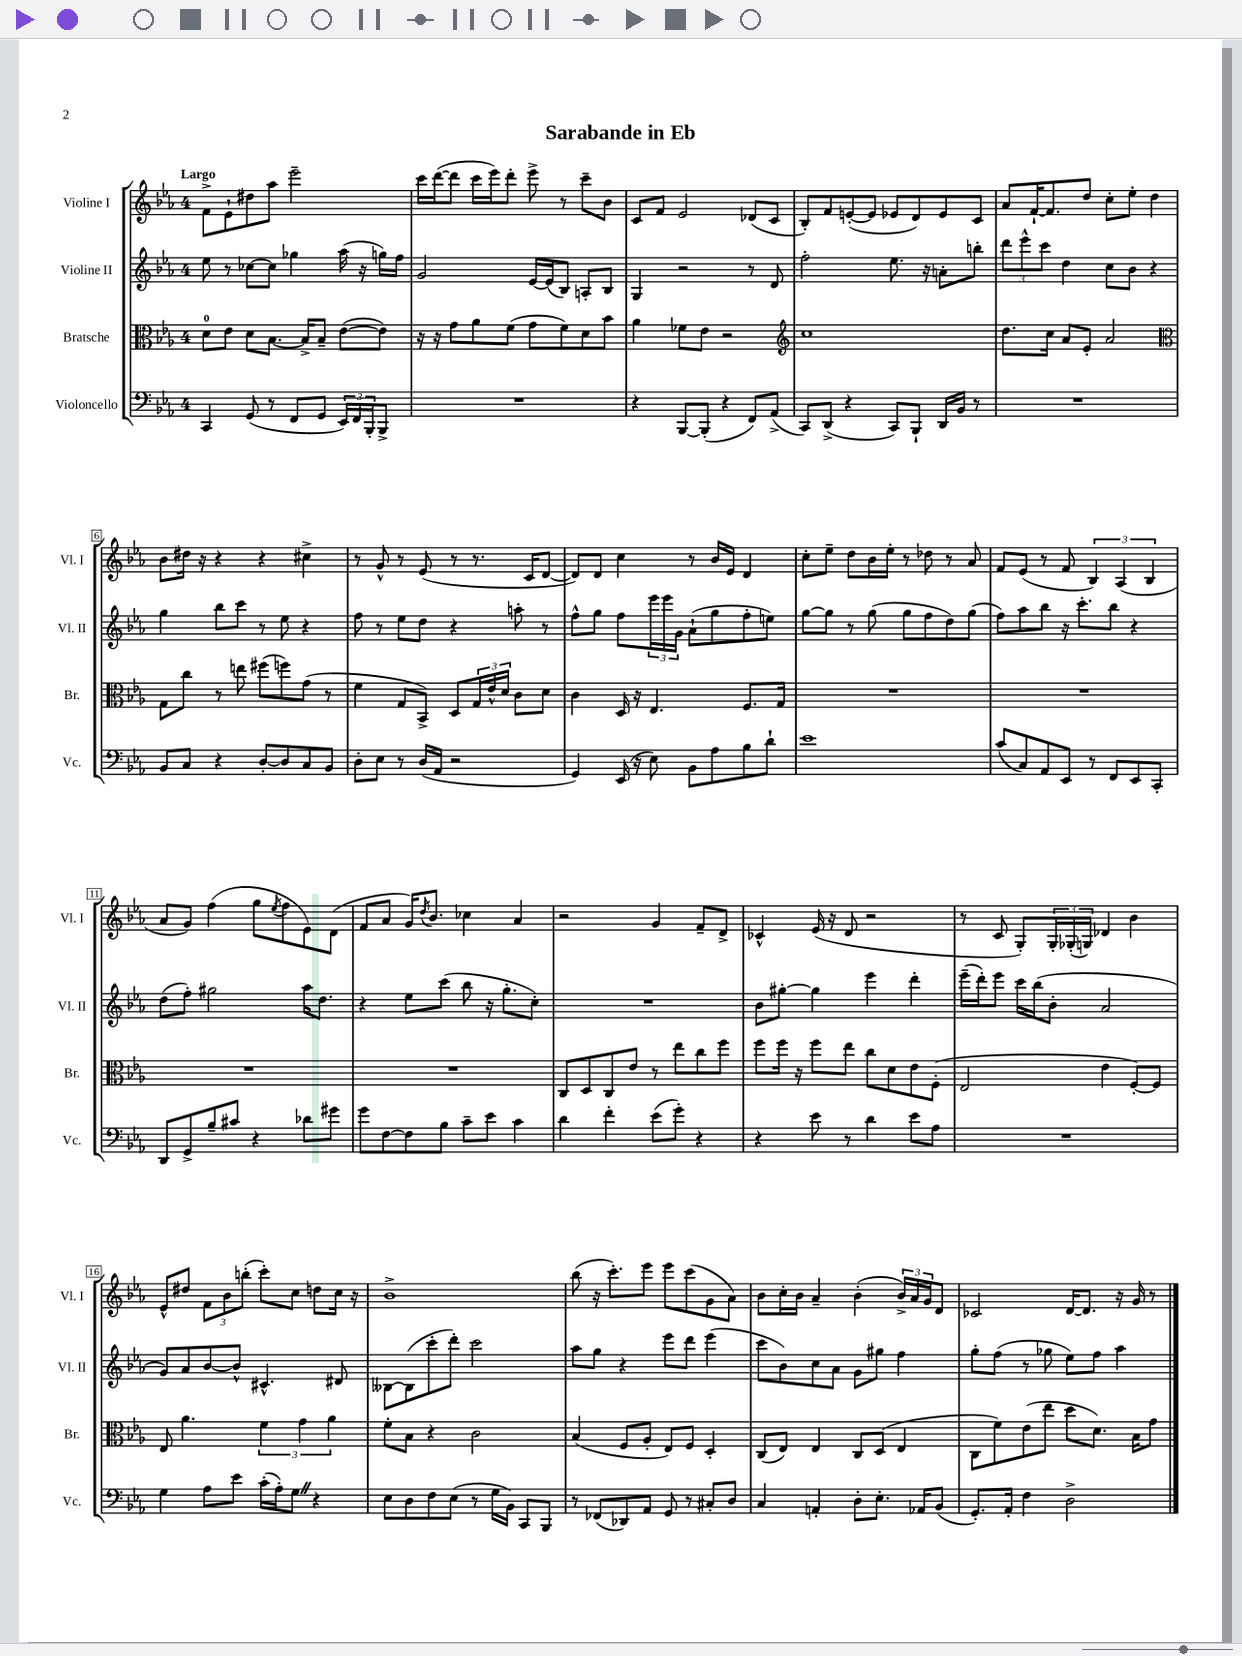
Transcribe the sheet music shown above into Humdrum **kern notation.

**kern	**kern	**kern	**kern
*part4	*part3	*part2	*part1
*staff4	*staff3	*staff2	*staff1
*I"Violoncello	*I"Bratsche	*I"Violine II	*I"Violine I
*I'Vc.	*I'Br.	*I'Vl. II	*I'Vl. I
*clefF4	*clefC3	*clefG2	*clefG2
*k[b-e-a-]	*k[b-e-a-]	*k[b-e-a-]	*k[b-e-a-]
*M4/4	*M4/4	*M4/4	*M4/4
=1	=1	=1	=1
!	!	!	!LO:TX:a:B:t=Largo
4CC/	8d\L	8ee-\	8f^\L
.	8e-\J	8r	8e-`\
(8GG/	8d\L	[8cc-X\L	8dd#X\
8r	[8.B-\J	8cc-\J]	8aa-\J
8FF/L	.	4gg-X\	2eee-~\
.	16B-^/KL]	.	.
8GG/J	8B-~/J	.	.
24EE-/LL)	([8e-\L	(16aa-\	.
24FF/	.	.	.
.	.	16r	.
24BBB-'/J	.	.	.
8BBB-^/J	8e-\J])	16ggn\LL)	.
.	.	16ff\JJ	.
=2	=2	=2	=2
1r	16r	2g/	16ccc\LL
.	16r	.	([16ddd\J
.	8g\L	.	8ddd\J]
.	8a-\	.	16ccc\LL
.	.	.	16eee-\J)
.	(8f\J	.	8ddd'\J
.	8g\L	[16e-/LL	8eee-^\
.	.	(16e-/J]	.
.	8f\)	8B-/J)	8r
.	8d\	8An'/L	8ccc~\L
.	8b-\J	8B-/J	8b-\J
=3	=3	=3	=3
4r	4a-\	4G/	8c/L
.	.	.	8f/J
[8BBB-/L	8f-X\L	2r	2e-/
(8BBB-'/J]	8e-\J	.	.
4r	2r	.	.
8FF/L)	.	8r	(8d-X/L
(8AA-^/J	.	8d/	8c/J
=4	=4	=4	=4
*	*clefG2	*	*
8CC/L)	1cc	2ff'\	8B-'/L)
(8DD^/J	.	.	8f/
4r	.	.	([8en'/
.	.	.	8e/J]
8CC/L)	.	8.ee-\	8e-X/L
8BBB-`/J	.	.	8d/)
.	.	16r	.
16DD/LL	.	8an'\L	8e-/
16BB-/JJ	.	.	.
8r	.	8bbn'\J	8c/J
=5	=5	=5	=5
1r	8.dd\L	12ddd\L	8a-/L
.	.	12eee-^^\	.
.	.	.	[16f`/K
.	.	12ccc\J	.
.	16cc\Jk	.	8.f/]
.	8a-/L	4dd\	.
.	8e-'/J	.	8dd/J
.	2a-/	8cc\L	8cc'\L
.	.	8b-\J	8ee-'\J
.	.	4r	4dd\
!!LO:LB:g=z
=6	=6	=6	=6
*	*clefC3	*	*
8BB-/L	8G\L	4gg\	8b-\L
8C/J	8cc\J	.	16dd#X\Jk
.	.	.	16r
4r	8r	8bb-\L	4r
.	8een\	8ccc\J	.
[8D'/L	(8ff#X\L	8r	4r
8D/]	8ffn\)	8ee-\	.
8C/	(8g\J	4r	4cc#X^\
8BB-/J	8r	.	.
=7	=7	=7	=7
8D'\L	4f\	8ff\	8r
8E-\J	.	8r	8g^^/
8r	8G/L	8ee-\L	8r
(16D/LL	8BB-^/J)	8dd\J	(8e-/
16AA-/JJ	.	.	.
2r	8D/L	4r	8r
.	24G/L	.	8.r
.	24e-^^/	.	.
.	24d/JJ	.	.
.	8c\L	8aan'\	.
.	.	.	16c/KL
.	8d\J	8r	[8d/J
=8	=8	=8	=8
4GG/)	4c\	8ff^^\L	8d/L])
.	.	8gg\J	8d/J
(16EE-/	16D/	8ff\L	4cc\
16r	16r	.	.
8E-\)	4.E-/	24eee-\L	.
.	.	24eee-\	.
.	.	24g\JJ	.
8BB-\L	.	(8a-`\L	8r
8A-\	.	8gg\	16b-/LL
.	.	.	16e-/JJ
8B-\	8.F/L	8ff'\	4d/
8d`\J	.	8een\J)	.
.	16G/Jk	.	.
=9	=9	=9	=9
1e-	1r	[8gg\L	8cc'\L
.	.	8gg\J]	8ee-~\J
.	.	8r	8dd\L
.	.	(8gg\	16b-\L
.	.	.	16ee-'\JJ
.	.	8gg\L	8r
.	.	8ff\	8dd-X\
.	.	8dd\)	8r
.	.	(8gg\J	8a-/
=10	=10	=10	=10
(8c/L	1r	8ff\L)	8f/L
8C/)	.	8aa-\	(8e-/J
8AA-/	.	8bb-\J	8r
8EE-/J	.	16r	8f/
.	.	8.ccc'\L	.
8r	.	.	6B-/)
8FF/L	.	8bb-\J	.
.	.	.	(6A-/
8EE-/	.	4r	.
.	.	.	6B-/
8CC'/J	.	.	.
!!LO:LB:g=z
=11	=11	=11	=11
8DD/L	1r	(8dd\L	8a-/L
8GG^/	.	8ff'\J)	8g/J)
8B-~/	.	2gg#X\	(4ff\
8c#X/J	.	.	.
4r	.	.	8gg\L
.	.	.	8qee-/
.	.	.	8ff\
8d-X\L	.	16aa-\KL	8e-\)
.	.	8.dd\J	.
8g#X\J	.	.	(8d\J
=12	=12	=12	=12
8g\L	1r	4r	8f/L
[8F\	.	.	8a-/J
8F\]	.	8ee-\L	16g/KL)
.	.	.	8qdd/
.	.	.	8.b-/J
8B-\J	.	(8ccc\J	.
8c~\L	.	8bb-\	4cc-X\
8e-\J	.	16r	.
.	.	8.gg'\L	.
4c\	.	.	4a-/
.	.	8cc'\J)	.
=13	=13	=13	=13
4d\	8C/L	1r	2r
.	8D/	.	.
4f'\	8C/	.	.
.	8e-/J	.	.
(8e-\L	8r	.	4g/
8g'\J)	8ee-\L	.	.
4r	8cc\	.	8f~/L
.	8ff\J	.	8d^/J
=14	=14	=14	=14
4r	8ff\L	8b-\L	4c-X^^/
.	16ff\Jk	[8gg#X'\J	.
.	16r	.	.
8e-\	8ff\L	4gg#\]	(16e-/
.	.	.	16r
8r	8ee-\J	.	8d/
4d\	8cc\L	4eee-\	2r
.	8d\	.	.
8e-\L	8e-\	4ddd'\	.
8A-\J	(8F'\J	.	.
=15	=15	=15	=15
1r	2E-/	(16eee-~\LL	8r
.	.	16ddd'\J)	.
.	.	8eee-\J	8c/
.	.	16ccc\LL	8G'/L)
.	.	(16bb-\J	.
.	.	8b-'\J	24G'/L
.	.	.	(24G-X'/
.	.	.	24Gn/JJ)
.	4e-\	2a-/	4d-X/
.	[8F'/L)	.	4b-\
.	8F/J]	.	.
!!LO:LB:g=z
=16	=16	=16	=16
4G\	8E-/	8g/L)	8e-^^/L
.	4.a-\	8a-/	8dd#X/J
8A-\L	.	[8b-/	12f\L
.	.	.	12b-\
8e-\J	.	8b-^^/J]	.
.	.	.	(12bbn'\J
(16c'\LL	6f\	4.c#X^^/	8ccc'\L)
16A-'\J)	.	.	.
8GZ\J	.	.	8cc\J
.	6g\	.	.
4r	.	.	8ddn\L
.	6a-\	.	.
.	.	8d#X/	16cc\Jk
.	.	.	16r
=17	=17	=17	=17
8E-\L	8f'\L	[8B--X\L	1b-^
8D\	8B-\J	(8B--\]	.
8F\	4r	8ccc'\	.
(8E-\J	.	8ddd'\J)	.
8r	2c\	2ccc\	.
16G\LL	.	.	.
16BB-\JJ)	.	.	.
8CC/L	.	.	.
8BBB-/J	.	.	.
=18	=18	=18	=18
8r	(4B-/	8aa-\L	(8bb-\
(8FF-X/L	.	8gg\J	16r
.	.	.	8.ccc'\L)
8DD-X/)	8F/L	4r	.
8AA-/J	8A-'/J	.	8eee-\J
8GG/	8E-/L)	8eee-\L	8eee-\L
8r	8F/J	8ddd\J	(8ccc\
8C#X'/L	4D'/	(4eee-\	8g\
8D/J	.	.	8a-\J)
=19	=19	=19	=19
4C/	(8C/L	8ccc\L	8b-\L
.	8E-/J)	8b-\)	16cc'\L
.	.	.	16b-\JJ
4AAn'/	4E-/	8cc\	4a-~/
.	.	8a-\J	.
8D'\L	8C/L	8g\L	(4b-'\
8.E-'\J	(8D/J	8gg#X\J	.
.	4E-/	4ff\	24b-^/LL)
.	.	.	24a-/
16AA-X/KL	.	.	.
.	.	.	24g/J
(8BB-/J	.	.	8d/J
=20	=20	=20	=20
8.GG'/L)	8C\L	8gg'\L	2c-X/
.	8f\)	(8ff\J	.
16AA-'/Jk	.	.	.
4F\	(8e-\	8r	.
.	8ee-\J	8gg-X\	.
2D^\	8dd\L	8ee-\L)	[16d/KL
.	.	.	8.d/J]
.	8.d\J)	8ff\J	.
.	.	4aa-\	16r
.	16B-\KL	.	16g/
.	8g\J	.	8r
==	==	==	==
*-	*-	*-	*-
